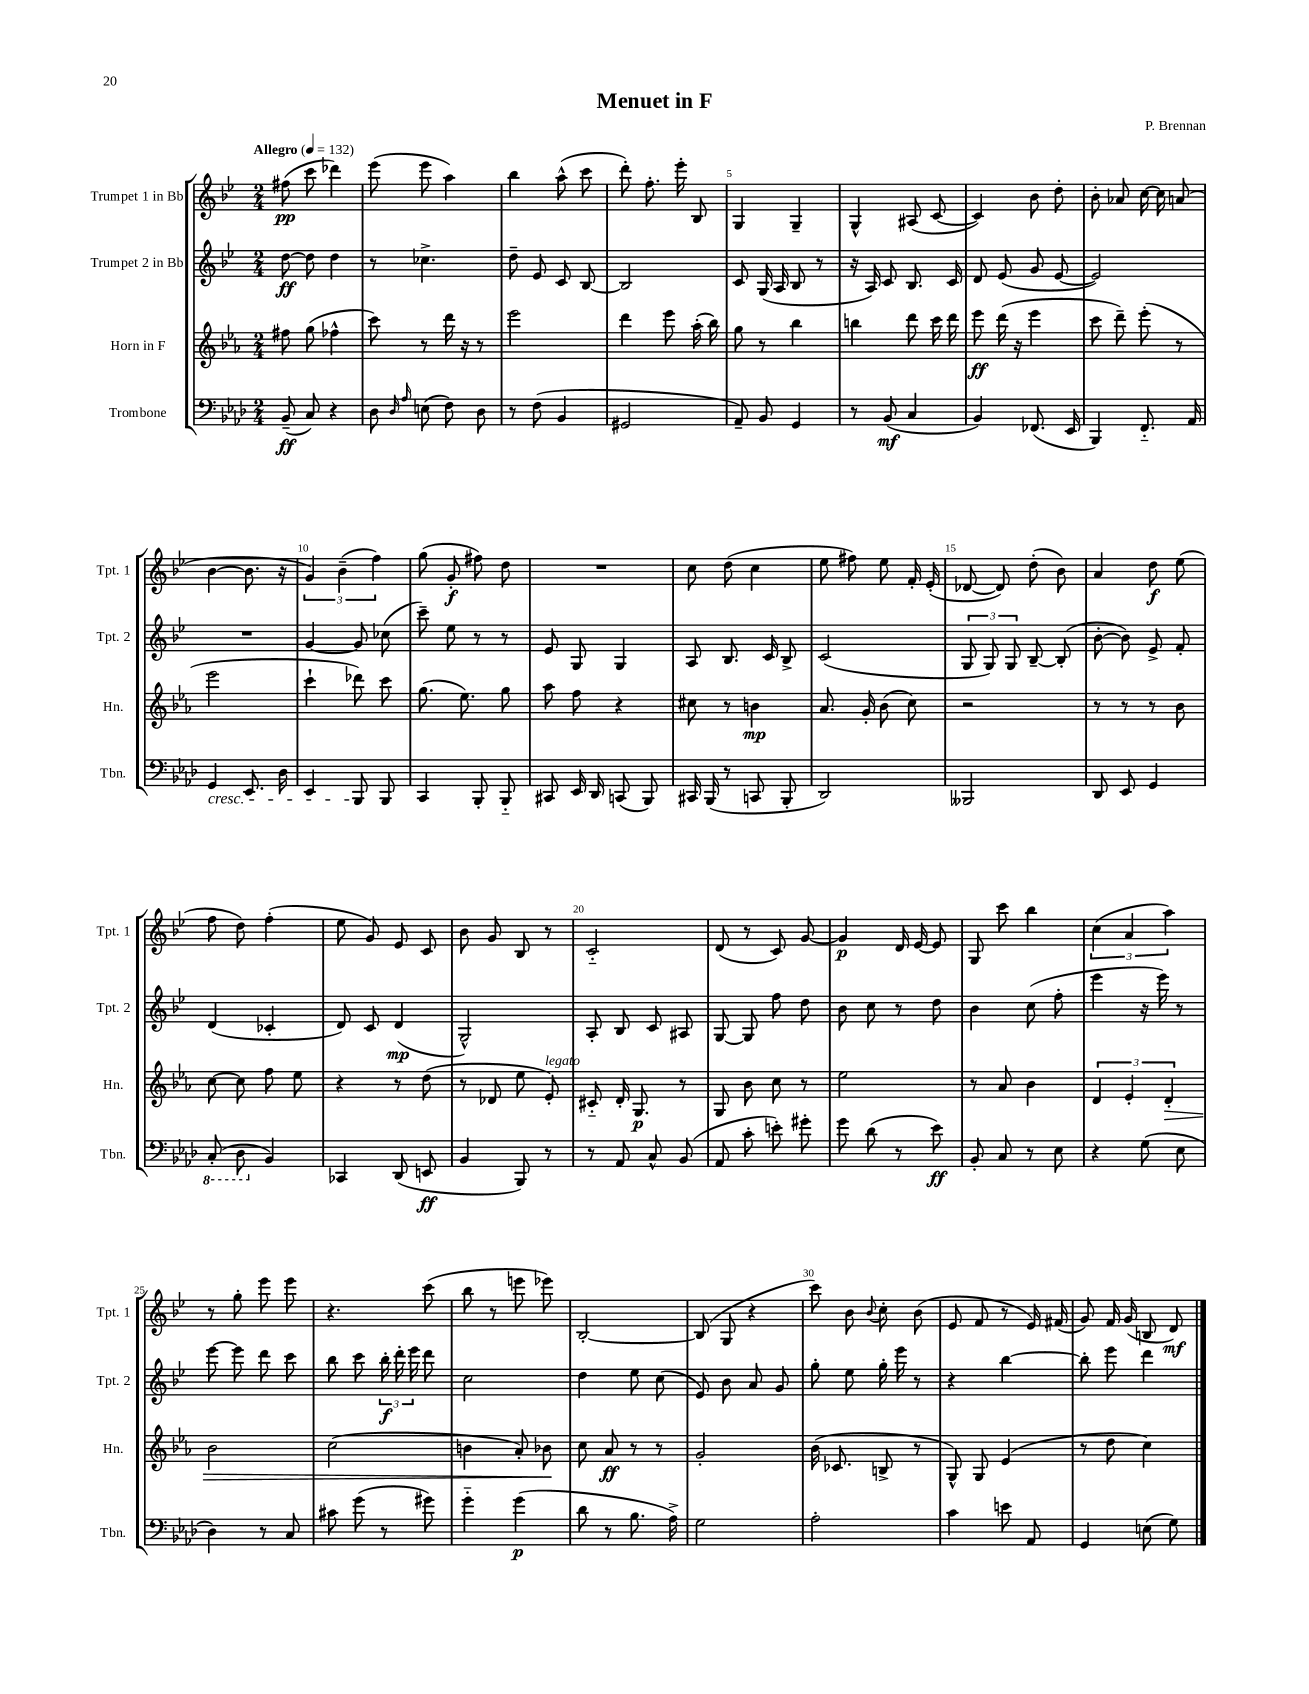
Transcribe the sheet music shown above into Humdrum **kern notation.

**kern	**dynam	**kern	**dynam	**kern	**dynam	**kern	**dynam
*part4	*part4	*part3	*part3	*part2	*part2	*part1	*part1
*staff4	*staff4	*staff3	*staff3	*staff2	*staff2	*staff1	*staff1
*I"Trombone	*	*I"Horn in F	*	*I"Trumpet 2 in Bb	*	*I"Trumpet 1 in Bb	*
*I'Tbn.	*	*I'Hn.	*	*I'Tpt. 2	*	*I'Tpt. 1	*
*clefF4	*	*clefG2	*	*clefG2	*	*clefG2	*
*k[b-e-a-d-]	*	*k[b-e-a-]	*	*k[b-e-]	*	*k[b-e-]	*
*M2/4	*	*M2/4	*	*M2/4	*	*M2/4	*
*MM132	*	*MM132	*	*MM132	*	*MM132	*
=1	=1	=1	=1	=1	=1	=1	=1
!	!	!	!	!	!	!LO:TX:a:B:t=Allegro	!
(8BB-~/	ff	8ff#X\	.	[8dd\	ff	(8ff#X\	pp
8C/)	.	(8gg\	.	8dd\]	.	8ccc\	.
4r	.	4ff-X^^\	.	4dd\	.	4ddd-X\)	.
=2	=2	=2	=2	=2	=2	=2	=2
8D-\	.	8ccc\)	.	8r	.	(8eee-\	.
16qqD-/	.	.	.	.	.	.	.
16qqA-/	.	.	.	.	.	.	.
(8En\	.	8r	.	4.cc-X^\	.	8eee-\	.
8F\)	.	16ddd\	.	.	.	4aa\)	.
.	.	16r	.	.	.	.	.
8D-\	.	8r	.	.	.	.	.
=3	=3	=3	=3	=3	=3	=3	=3
8r	.	2eee-\	.	8dd~\	.	4bb-\	.
(8F\	.	.	.	8e-/	.	.	.
4BB-/	.	.	.	8c/	.	(8aa^^\	.
.	.	.	.	[8B-/	.	8ccc\	.
=4	=4	=4	=4	=4	=4	=4	=4
2GG#X/	.	4ddd\	.	2B-/]	.	8ddd'\)	.
.	.	.	.	.	.	8.ff'\	.
.	.	8eee-\	.	.	.	.	.
.	.	.	.	.	.	16eee-'\	.
.	.	(16aa-'\	.	.	.	8B-/	.
.	.	16bb-\)	.	.	.	.	.
=5	=5	=5	=5	=5	=5	=5	=5
8AA-~/)	.	8gg\	.	8c/	.	4G/	.
8BB-/	.	8r	.	(16G/	.	.	.
.	.	.	.	16A/	.	.	.
4GG/	.	4bb-\	.	8B-/	.	4G~/	.
.	.	.	.	8r	.	.	.
=6	=6	=6	=6	=6	=6	=6	=6
8r	.	4bbn\	.	16r	.	4G^^/	.
.	.	.	.	16A/)	.	.	.
(8BB-/	mf	.	.	8c/	.	.	.
4C/	.	8ddd\	.	8.B-/	.	(8A#X/	.
.	.	16ccc\	.	.	.	[8c/	.
.	.	16ddd\	.	16c/	.	.	.
=7	=7	=7	=7	=7	=7	=7	=7
4BB-/)	.	8eee-\	ff	8d/	.	4c/])	.
.	.	(16ddd\	.	(8e-/	.	.	.
.	.	16r	.	.	.	.	.
(8.FF-X/	.	4eee-\	.	8g/	.	8b-\	.
.	.	.	.	[8e-/	.	8dd'\	.
16EE-/	.	.	.	.	.	.	.
=8	=8	=8	=8	=8	=8	=8	=8
4BBB-/)	.	8ccc\	.	2e-/])	.	8b-'\	.
.	.	8ddd~\)	.	.	.	8a-X/	.
8.FF/	.	(8eee-'\	.	.	.	[16cc\	.
.	.	.	.	.	.	16cc\]	.
.	.	8r	.	.	.	(8an/	.
16AA-/	.	.	.	.	.	.	.
!!LO:LB:g=z
=9	=9	=9	=9	=9	=9	=9	=9
!LO:TX:b:i:t=cresc.	!	!	!	!	!	!	!
4GG/	.	2eee-\	.	2r	.	[4b-\	.
8.EE-/	.	.	.	.	.	8.b-\]	.
16D-\	.	.	.	.	.	16r	.
=10	=10	=10	=10	=10	=10	=10	=10
4EE-/	.	4ccc`\	.	[4g/	.	6g/)	.
.	.	.	.	.	.	(6b-~\	.
8BBB-/	.	8ddd-X\)	.	8g/]	.	.	.
.	.	.	.	.	.	6ff\)	.
8BBB-/	.	8ccc\	.	(8cc-X\	.	.	.
=11	=11	=11	=11	=11	=11	=11	=11
4CC/	.	(8.gg\	.	8ccc~\)	.	(8gg\	.
.	.	.	.	8ee-\	.	8g'/	f
.	.	8.ee-\)	.	.	.	.	.
8BBB-'/	.	.	.	8r	.	8ff#X\)	.
8BBB-/	.	8gg\	.	8r	.	8dd\	.
=12	=12	=12	=12	=12	=12	=12	=12
8CC#X/	.	8aa-\	.	8e-/	.	2r	.
16EE-/	.	8ff\	.	8G/	.	.	.
16DD-/	.	.	.	.	.	.	.
(8CCn/	.	4r	.	4G/	.	.	.
8BBB-/)	.	.	.	.	.	.	.
=13	=13	=13	=13	=13	=13	=13	=13
16CC#X/	.	8cc#X\	.	8A/	.	8cc\	.
(16BBB-/	.	.	.	.	.	.	.
8r	.	8r	.	8.B-/	.	(8dd\	.
8CCn/	.	4bn\	mp	.	.	4cc\	.
.	.	.	.	16c/	.	.	.
8BBB-'/	.	.	.	8B-^/	.	.	.
=14	=14	=14	=14	=14	=14	=14	=14
2DD-/)	.	8.a-/	.	(2c/	.	8ee-\	.
.	.	.	.	.	.	8ff#X\)	.
.	.	16g'/	.	.	.	.	.
.	.	(8b-\	.	.	.	8ee-\	.
.	.	8cc\)	.	.	.	16f'/	.
.	.	.	.	.	.	(16e-'/	.
=15	=15	=15	=15	=15	=15	=15	=15
2BBB--X/	.	2r	.	12G/	.	[8d-X/	.
.	.	.	.	12G/)	.	.	.
.	.	.	.	.	.	8d-/])	.
.	.	.	.	12G/	.	.	.
.	.	.	.	[8B-~/	.	(8dd'\	.
.	.	.	.	(8B-'/]	.	8b-\)	.
=16	=16	=16	=16	=16	=16	=16	=16
8DD-/	.	8r	.	[8b-'\	.	4a/	.
8EE-/	.	8r	.	8b-\])	.	.	.
4GG/	.	8r	.	8e-^/	.	8dd\	f
.	.	8b-\	.	8f'/	.	(8ee-\	.
!!LO:LB:g=z
=17	=17	=17	=17	=17	=17	=17	=17
*8ba	*	*	*	*	*	*	*
(8CC'/	.	[8cc\	.	(4d/	.	8ff\	.
8DD-\	.	8cc\]	.	.	.	8dd\)	.
*X8ba	*	*	*	*	*	*	*
4BB-/)	.	8ff\	.	4c-X'/	.	(4ff'\	.
.	.	8ee-\	.	.	.	.	.
=18	=18	=18	=18	=18	=18	=18	=18
4CC-X/	.	4r	.	8d/)	.	8ee-\	.
.	.	.	.	8c/	.	8g/)	.
(8DD-/	.	8r	.	(4d/	mp	8e-/	.
8EEn/	ff	(8dd\	.	.	.	8c/	.
=19	=19	=19	=19	=19	=19	=19	=19
4BB-/	.	8r	.	2G^^/)	.	8b-\	.
.	.	8d-X/	.	.	.	8g/	.
8BBB-/)	.	8ee-\	.	.	.	8B-/	.
!	!	!LO:TX:a:i:t=legato	!	!	!	!	!
8r	.	8e-'/)	.	.	.	8r	.
=20	=20	=20	=20	=20	=20	=20	=20
8r	.	8c#X/	.	8A'/	.	2c/	.
8AA-/	.	16d'/	.	8B-/	.	.	.
.	.	8.G/	p	.	.	.	.
8C^^/	.	.	.	8c/	.	.	.
(8BB-/	.	8r	.	8A#X/	.	.	.
=21	=21	=21	=21	=21	=21	=21	=21
8AA-/	.	8G/	.	[8G/	.	(8d/	.
8c'\	.	8b-\	.	8G/]	.	8r	.
8en'\)	.	8cc\	.	8ff\	.	8c/)	.
8g#X'\	.	8r	.	8dd\	.	[8g/	.
=22	=22	=22	=22	=22	=22	=22	=22
8g\	.	2ee-\	.	8b-\	.	4g/]	p
(8d-\	.	.	.	8cc\	.	.	.
8r	.	.	.	8r	.	16d/	.
.	.	.	.	.	.	[16e-/	.
8e-\)	ff	.	.	8dd\	.	8e-/]	.
=23	=23	=23	=23	=23	=23	=23	=23
8BB-'/	.	8r	.	4b-\	.	8G/	.
8C/	.	8a-/	.	.	.	8ccc\	.
8r	.	4b-\	.	(8cc\	.	4bb-\	.
8E-\	.	.	.	8ff'\	.	.	.
=24	=24	=24	=24	=24	=24	=24	=24
4r	.	6d/	.	4eee-\	.	(6cc\	.
.	.	6e-'/	.	.	.	6a/	.
(8G\	.	.	.	16r	.	.	.
.	.	.	.	16eee-\)	.	.	.
!	!	!	!LO:HP:b	!	!	!	!
.	.	6d'/	>	.	.	6aa\)	.
8E-\	.	.	.	8r	.	.	.
!!LO:LB:g=z
=25	=25	=25	=25	=25	=25	=25	=25
4D-\)	.	2b-\	.	[8eee-\	.	8r	.
.	.	.	.	8eee-\]	.	8gg'\	.
8r	.	.	.	8ddd\	.	8eee-\	.
8C/	.	.	.	8ccc\	.	8eee-\	.
=26	=26	=26	=26	=26	=26	=26	=26
8c#X\	.	(2cc\	.	8bb-\	.	4.r	.
(8g\	.	.	.	8ccc\	.	.	.
8r	.	.	.	24bb-'\	f	.	.
.	.	.	.	24ddd'\	.	.	.
.	.	.	.	24eee-\	.	.	.
8g#X\)	.	.	.	8ddd\	.	(8ccc\	.
=27	=27	=27	=27	=27	=27	=27	=27
4g\	.	4bn\	.	2cc\	.	8bb-\	.
.	.	.	.	.	.	8r	.
(4g\	p	8a-'/)	.	.	.	8eeen\	.
.	.	8b-X\	.	.	.	8eee-X\)	.
.	.	.	]	.	.	.	.
=28	=28	=28	=28	=28	=28	=28	=28
8d-\	.	8cc\	.	4dd\	.	[2B-'/	.
8r	.	8a-/	ff	.	.	.	.
8.B-\	.	8r	.	8ee-\	.	.	.
.	.	8r	.	(8cc\	.	.	.
16A-^\)	.	.	.	.	.	.	.
=29	=29	=29	=29	=29	=29	=29	=29
2G\	.	2g'/	.	8e-/)	.	(8B-/]	.
.	.	.	.	8b-\	.	8G/	.
.	.	.	.	8a/	.	4r	.
.	.	.	.	8g/	.	.	.
=30	=30	=30	=30	=30	=30	=30	=30
2A-'\	.	(16b-\	.	8gg'\	.	8ccc\)	.
.	.	8.c-X/	.	.	.	.	.
.	.	.	.	8ee-\	.	8b-\	.
.	.	.	.	.	.	8qqb-/	.
.	.	8Bn^/	.	16gg'\	.	8cc'\	.
.	.	.	.	16eee-\	.	.	.
.	.	8r	.	8r	.	(8b-\	.
=31	=31	=31	=31	=31	=31	=31	=31
4c\	.	8G^^/)	.	4r	.	8e-/	.
.	.	8G/	.	.	.	8f/	.
8en\	.	(4e-/	.	[4bb-\	.	8r	.
8AA-/	.	.	.	.	.	16e-/)	.
.	.	.	.	.	.	(16f#X/	.
=32	=32	=32	=32	=32	=32	=32	=32
4GG/	.	8r	.	8bb-'\]	.	8g/)	.
.	.	8dd\	.	8eee-\	.	16f/	.
.	.	.	.	.	.	(16g/	.
(8En\	.	4cc\)	.	4ddd\	.	8Bn/	.
8G\)	.	.	.	.	.	8d/)	mf
==	==	==	==	==	==	==	==
*-	*-	*-	*-	*-	*-	*-	*-
